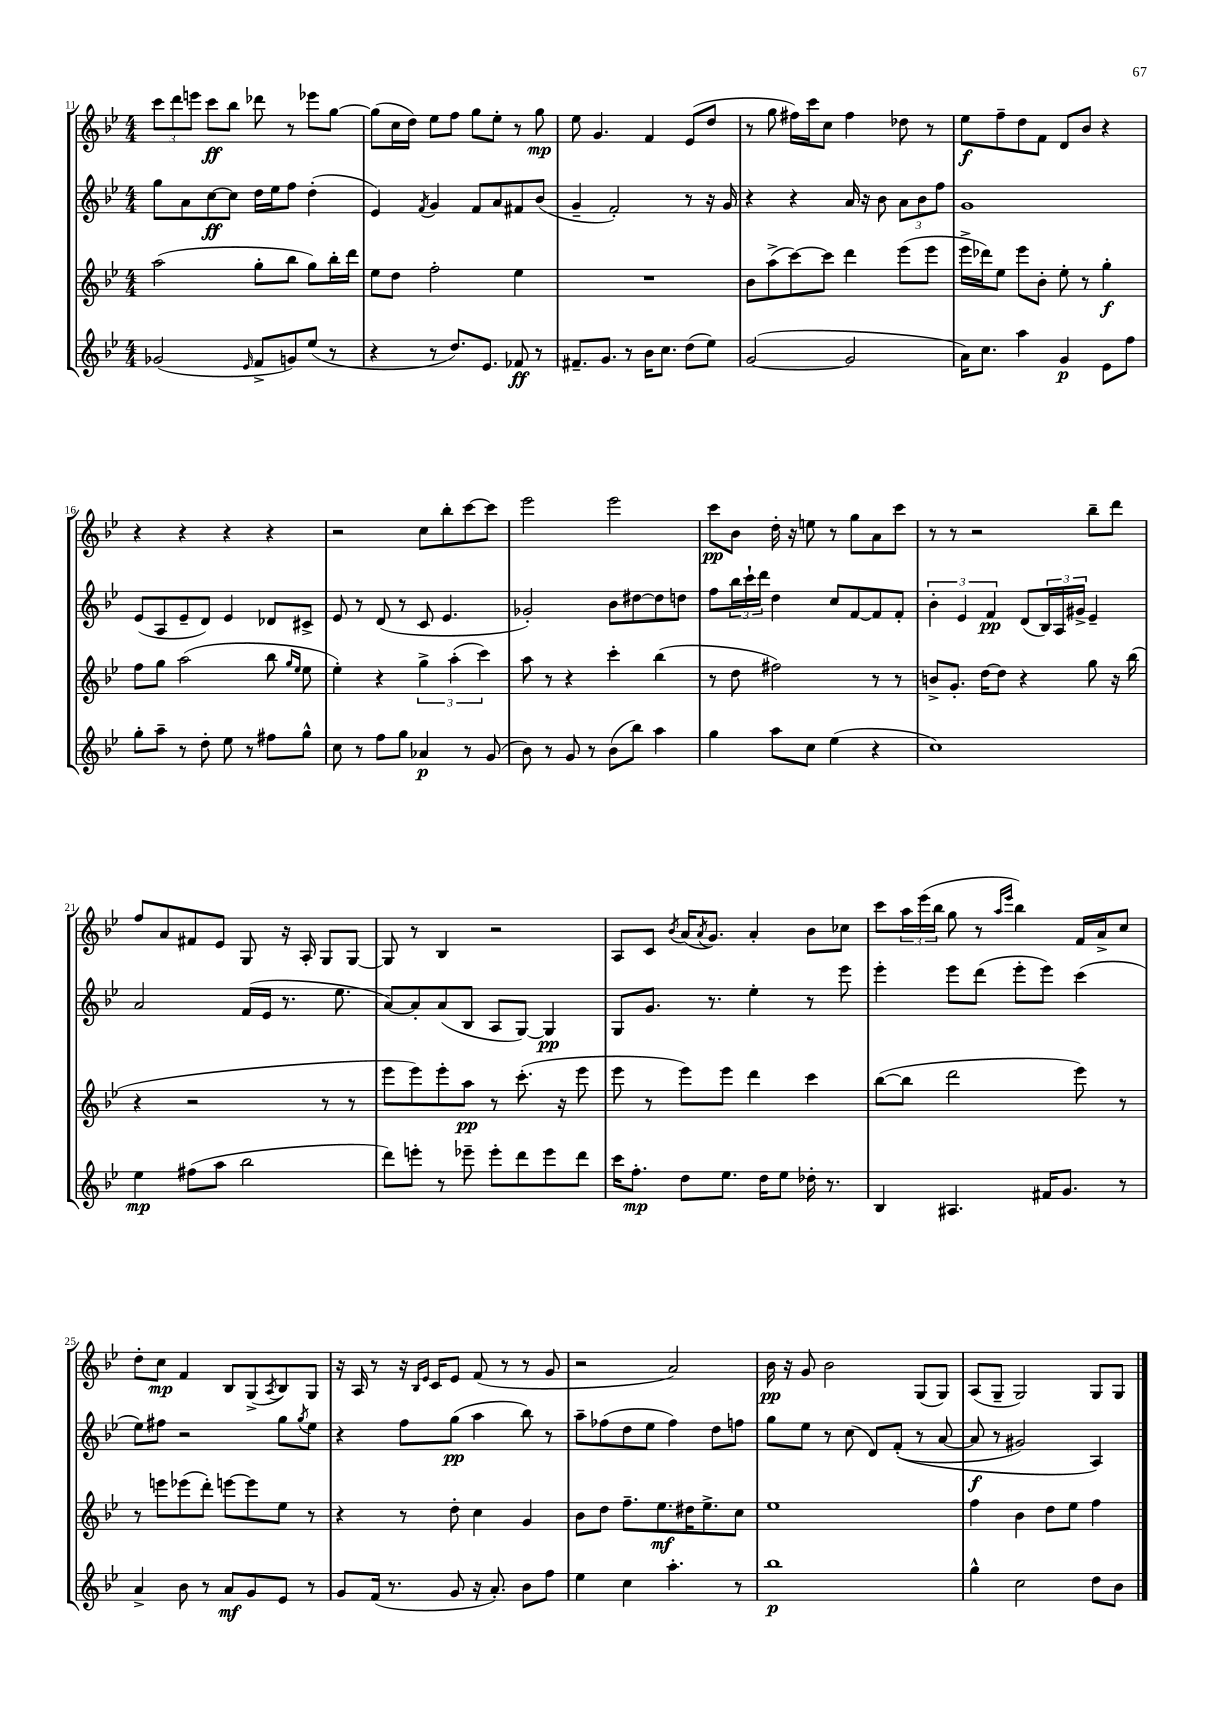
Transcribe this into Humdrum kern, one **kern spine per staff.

**kern	**dynam	**kern	**dynam	**kern	**dynam	**kern	**dynam
*part4	*part4	*part3	*part3	*part2	*part2	*part1	*part1
*staff4	*staff4	*staff3	*staff3	*staff2	*staff2	*staff1	*staff1
*clefG2	*	*clefG2	*	*clefG2	*	*clefG2	*
*k[b-e-]	*	*k[b-e-]	*	*k[b-e-]	*	*k[b-e-]	*
*M4/4	*	*M4/4	*	*M4/4	*	*M4/4	*
=11	=11	=11	=11	=11	=11	=11	=11
(2g-X/	.	(2aa\	.	8gg\L	.	12ccc\L	.
.	.	.	.	.	.	12ddd\	.
.	.	.	.	8a\	.	.	.
.	.	.	.	.	.	12eeen\J	.
.	.	.	.	[8cc\	ff	8ccc\L	ff
.	.	.	.	8cc\J]	.	8bb-\J	.
16qqe-/	.	.	.	.	.	.	.
8f^/L	.	8gg'\L	.	16dd\LL	.	8ddd-X\	.
.	.	.	.	16ee-\J	.	.	.
8gn/)	.	8bb-\J	.	8ff\J	.	8r	.
(8ee-/J	.	8gg\L)	.	(4dd'\	.	8eee-X\L	.
8r	.	16bb-'\L	.	.	.	[8gg\J	.
.	.	16ddd\JJ	.	.	.	.	.
=12	=12	=12	=12	=12	=12	=12	=12
4r	.	8ee-\L	.	4e-/)	.	(8gg\L]	.
.	.	8dd\J	.	.	.	16cc\L	.
.	.	.	.	.	.	16dd\JJ)	.
.	.	.	.	8qf/	.	.	.
8r	.	2ff'\	.	4g/	.	8ee-\L	.
8.dd/L)	.	.	.	.	.	8ff\J	.
.	.	.	.	8f/L	.	8gg\L	.
8.e-/J	.	.	.	.	.	.	.
.	.	.	.	8a/	.	8ee-'\J	.
8f-X/	ff	4ee-\	.	8f#X/	.	8r	.
8r	.	.	.	(8b-/J	.	8gg\	mp
=13	=13	=13	=13	=13	=13	=13	=13
8.f#X~/L	.	1r	.	4g~/	.	8ee-\	.
.	.	.	.	.	.	4.g/	.
8.g/J	.	.	.	.	.	.	.
.	.	.	.	2f'/)	.	.	.
8r	.	.	.	.	.	.	.
16b-\KL	.	.	.	.	.	4f/	.
8.cc\J	.	.	.	.	.	.	.
(8dd\L	.	.	.	8r	.	(8e-/L	.
8ee-\J)	.	.	.	16r	.	8dd/J	.
.	.	.	.	16g/	.	.	.
=14	=14	=14	=14	=14	=14	=14	=14
([2g/	.	8b-\L	.	4r	.	8r	.
.	.	(8aa^\	.	.	.	8gg\	.
.	.	[8ccc\)	.	4r	.	16ff#X\LL)	.
.	.	.	.	.	.	16ccc\J	.
.	.	8ccc\J]	.	.	.	8cc\J	.
2g/]	.	4ddd\	.	16a/	.	4ff#\	.
.	.	.	.	16r	.	.	.
.	.	.	.	8b-\	.	.	.
.	.	(8eee-\L	.	12a\L	.	8dd-X\	.
.	.	.	.	12b-\	.	.	.
.	.	8eee-\J	.	.	.	8r	.
.	.	.	.	12ff\J	.	.	.
=15	=15	=15	=15	=15	=15	=15	=15
16a\KL)	.	16eee-^\LL	.	1g	.	8ee-\L	f
8.cc\J	.	16ddd-X\J)	.	.	.	.	.
.	.	8ee-\J	.	.	.	8ff~\	.
4aa\	.	8eee-\L	.	.	.	8dd\	.
.	.	8b-'\J	.	.	.	8f\J	.
4g/	p	8ee-'\	.	.	.	8d/L	.
.	.	8r	.	.	.	8b-/J	.
8e-\L	.	4gg'\	f	.	.	4r	.
8ff\J	.	.	.	.	.	.	.
!!LO:LB:g=z
=16	=16	=16	=16	=16	=16	=16	=16
8gg'\L	.	8ff\L	.	(8e-/L	.	4r	.
8aa~\J	.	8gg\J	.	8A/	.	.	.
8r	.	(2aa\	.	8e-~/	.	4r	.
8dd'\	.	.	.	8d/J)	.	.	.
8ee-\	.	.	.	4e-/	.	4r	.
8r	.	.	.	.	.	.	.
8ff#X\L	.	8bb-\	.	8d-X/L	.	4r	.
.	.	16qqgg/LL	.	.	.	.	.
.	.	16qqee-/JJ	.	.	.	.	.
8gg^^\J	.	8ee-\	.	8c#X^/J	.	.	.
=17	=17	=17	=17	=17	=17	=17	=17
8cc\	.	4ee-'\)	.	8e-/	.	2r	.
8r	.	.	.	8r	.	.	.
8ff\L	.	4r	.	(8d/	.	.	.
8gg\J	.	.	.	8r	.	.	.
4a-X/	p	6gg^\	.	8c/	.	8cc\L	.
.	.	.	.	4.e-/	.	8bb-'\	.
.	.	(6aa'\	.	.	.	.	.
8r	.	.	.	.	.	[8ccc\	.
.	.	6ccc\)	.	.	.	.	.
(8g/	.	.	.	.	.	8ccc\J]	.
=18	=18	=18	=18	=18	=18	=18	=18
8b-\)	.	8aa\	.	2g-X'/)	.	2eee-\	.
8r	.	8r	.	.	.	.	.
8g/	.	4r	.	.	.	.	.
8r	.	.	.	.	.	.	.
(8b-\L	.	4ccc'\	.	8b-\L	.	2eee-\	.
8bb-\J)	.	.	.	[8dd#X\	.	.	.
4aa\	.	(4bb-\	.	8dd#\]	.	.	.
.	.	.	.	8ddn\J	.	.	.
=19	=19	=19	=19	=19	=19	=19	=19
4gg\	.	8r	.	8ff\L	.	8ccc\L	pp
.	.	8dd\	.	24bb-\L	.	8b-\J	.
.	.	.	.	24ccc`\	.	.	.
.	.	.	.	24ddd\JJ	.	.	.
8aa\L	.	2ff#X\)	.	4dd\	.	16dd'\	.
.	.	.	.	.	.	16r	.
8cc\J	.	.	.	.	.	8een\	.
(4ee-\	.	.	.	8cc/L	.	8r	.
.	.	.	.	[8f/	.	8gg\L	.
4r	.	8r	.	8f/]	.	8a\	.
.	.	8r	.	8f'/J	.	8ccc\J	.
=20	=20	=20	=20	=20	=20	=20	=20
1cc)	.	8bn^/L	.	6b-'\	.	8r	.
.	.	8.g'/J	.	.	.	8r	.
.	.	.	.	6e-/	.	.	.
.	.	.	.	.	.	2r	.
.	.	[16dd\KL	.	.	.	.	.
.	.	.	.	6f/	pp	.	.
.	.	8dd\J]	.	.	.	.	.
.	.	4r	.	(8d/L	.	.	.
.	.	.	.	24B-/L)	.	.	.
.	.	.	.	24A/	.	.	.
.	.	.	.	24g#X^/JJ	.	.	.
.	.	8gg\	.	4e-~/	.	8bb-~\L	.
.	.	16r	.	.	.	8ddd\J	.
.	.	(16bb-\	.	.	.	.	.
!!LO:LB:g=z
=21	=21	=21	=21	=21	=21	=21	=21
4ee-\	mp	4r	.	2a/	.	8ff/L	.
.	.	.	.	.	.	8a/	.
(8ff#X\L	.	2r	.	.	.	8f#X/	.
8aa\J	.	.	.	.	.	8e-/J	.
2bb-\	.	.	.	(16f/LL	.	8G/	.
.	.	.	.	16e-/JJ	.	.	.
.	.	.	.	8.r	.	16r	.
.	.	.	.	.	.	16A'/	.
.	.	8r	.	.	.	8G/L	.
.	.	.	.	8.ee-\	.	.	.
.	.	8r	.	.	.	[8G/J	.
=22	=22	=22	=22	=22	=22	=22	=22
8ddd\L)	.	8eee-\L	.	[8a/L)	.	8G/]	.
8eeen'\J	.	8eee-\)	.	8a'/]	.	8r	.
8r	.	8eee-'\	.	(8a/	.	4B-/	.
8eee-X~\	.	8aa\J	pp	8B-/J	.	.	.
8eee-'\L	.	8r	.	8A/L	.	2r	.
8ddd\	.	(8.ccc'\	.	[8G/J)	.	.	.
8eee-\	.	.	.	4G/]	pp	.	.
.	.	16r	.	.	.	.	.
8ddd\J	.	8eee-\	.	.	.	.	.
=23	=23	=23	=23	=23	=23	=23	=23
16ccc\KL	.	8eee-\	.	8G/L	.	8A/L	.
8.ff'\J	mp	.	.	.	.	.	.
.	.	8r	.	8.g/J	.	8c/J	.
.	.	.	.	.	.	8qb-/	.
8dd\L	.	8eee-\L)	.	.	.	(16a/KL	.
.	.	.	.	.	.	8qa/	.
.	.	.	.	8.r	.	8.g/J)	.
8.ee-\J	.	8eee-\J	.	.	.	.	.
.	.	4ddd\	.	4ee-'\	.	4a'/	.
16dd\KL	.	.	.	.	.	.	.
8ee-\J	.	.	.	.	.	.	.
16dd-X'\	.	4ccc\	.	8r	.	8b-\L	.
8.r	.	.	.	.	.	.	.
.	.	.	.	8eee-\	.	8cc-X\J	.
=24	=24	=24	=24	=24	=24	=24	=24
4B-/	.	([8bb-\L	.	4eee-'\	.	8ccc\L	.
.	.	8bb-\J]	.	.	.	24aa\L	.
.	.	.	.	.	.	(24eee-\	.
.	.	.	.	.	.	24bb-\JJ	.
4.A#X/	.	2ddd\	.	8eee-\L	.	8gg\	.
.	.	.	.	(8ddd\J	.	8r	.
.	.	.	.	.	.	16qqaa/LL	.
.	.	.	.	.	.	16qqeee-/JJ	.
.	.	.	.	8eee-'\L	.	4bb-\)	.
16f#X/KL	.	.	.	8eee-\J)	.	.	.
8.g/J	.	.	.	.	.	.	.
.	.	8eee-\)	.	(4ccc\	.	16f/LL	.
.	.	.	.	.	.	16a^/J	.
8r	.	8r	.	.	.	8cc/J	.
!!LO:LB:g=z
=25	=25	=25	=25	=25	=25	=25	=25
4a^/	.	8r	.	8ee-\L)	.	8dd'\L	.
.	.	8eeen\L	.	8ff#X\J	.	8cc\J	mp
8b-\	.	(8eee-X\	.	2r	.	4f/	.
8r	.	8ddd'\J)	.	.	.	.	.
8a/L	mf	[8eeen\L	.	.	.	8B-/L	.
8g/	.	8eee\]	.	.	.	(8G^/	.
.	.	.	.	.	.	8qA/	.
8e-/J	.	8ee-\J	.	8gg\L	.	8B-/)	.
.	.	.	.	8qgg/	.	.	.
8r	.	8r	.	8ee-\J	.	8G/J	.
=26	=26	=26	=26	=26	=26	=26	=26
8g/L	.	4r	.	4r	.	16r	.
.	.	.	.	.	.	16A/	.
(16f/Jk	.	.	.	.	.	8r	.
8.r	.	.	.	.	.	.	.
.	.	8r	.	8ff\L	.	16r	.
.	.	.	.	.	.	16qqB-/LL	.
.	.	.	.	.	.	16qqe-/JJ	.
.	.	.	.	.	.	16c/KL	.
8g/	.	8dd'\	.	(8gg\J	pp	8e-/J	.
16r	.	4cc\	.	4aa\	.	(8f/	.
8.a'/)	.	.	.	.	.	.	.
.	.	.	.	.	.	8r	.
8b-\L	.	4g/	.	8bb-\)	.	8r	.
8ff\J	.	.	.	8r	.	8g/	.
=27	=27	=27	=27	=27	=27	=27	=27
4ee-\	.	8b-\L	.	8aa~\L	.	2r	.
.	.	8dd\J	.	(8ff-X\	.	.	.
4cc\	.	8.ff~\L	.	8dd\	.	.	.
.	.	.	.	8ee-\J	.	.	.
.	.	8.ee-\	mf	.	.	.	.
4.aa'\	.	.	.	4ff-\)	.	2a/)	.
.	.	16dd#X\K	.	.	.	.	.
.	.	8.ee-^\	.	.	.	.	.
.	.	.	.	8dd\L	.	.	.
8r	.	8cc\J	.	8ffn\J	.	.	.
=28	=28	=28	=28	=28	=28	=28	=28
1bb-	p	1ee-	.	8gg\L	.	16b-\	pp
.	.	.	.	.	.	16r	.
.	.	.	.	8ee-\J	.	8g/	.
.	.	.	.	8r	.	2b-\	.
.	.	.	.	(8cc\	.	.	.
.	.	.	.	8d/L)	.	.	.
.	.	.	.	((8f'/J	.	.	.
.	.	.	.	8r	.	(8G/L	.
.	.	.	.	[8a/	.	8G/J)	.
=29	=29	=29	=29	=29	=29	=29	=29
4gg^^\	.	4ff\	.	8a/]	f	(8A/L	.
.	.	.	.	8r	.	8G~/J	.
2cc\	.	4b-\	.	2g#X/)	.	2G/)	.
.	.	8dd\L	.	.	.	.	.
.	.	8ee-\J	.	.	.	.	.
8dd\L	.	4ff\	.	4A/)	.	8G/L	.
8b-\J	.	.	.	.	.	8G/J	.
==	==	==	==	==	==	==	==
*-	*-	*-	*-	*-	*-	*-	*-
